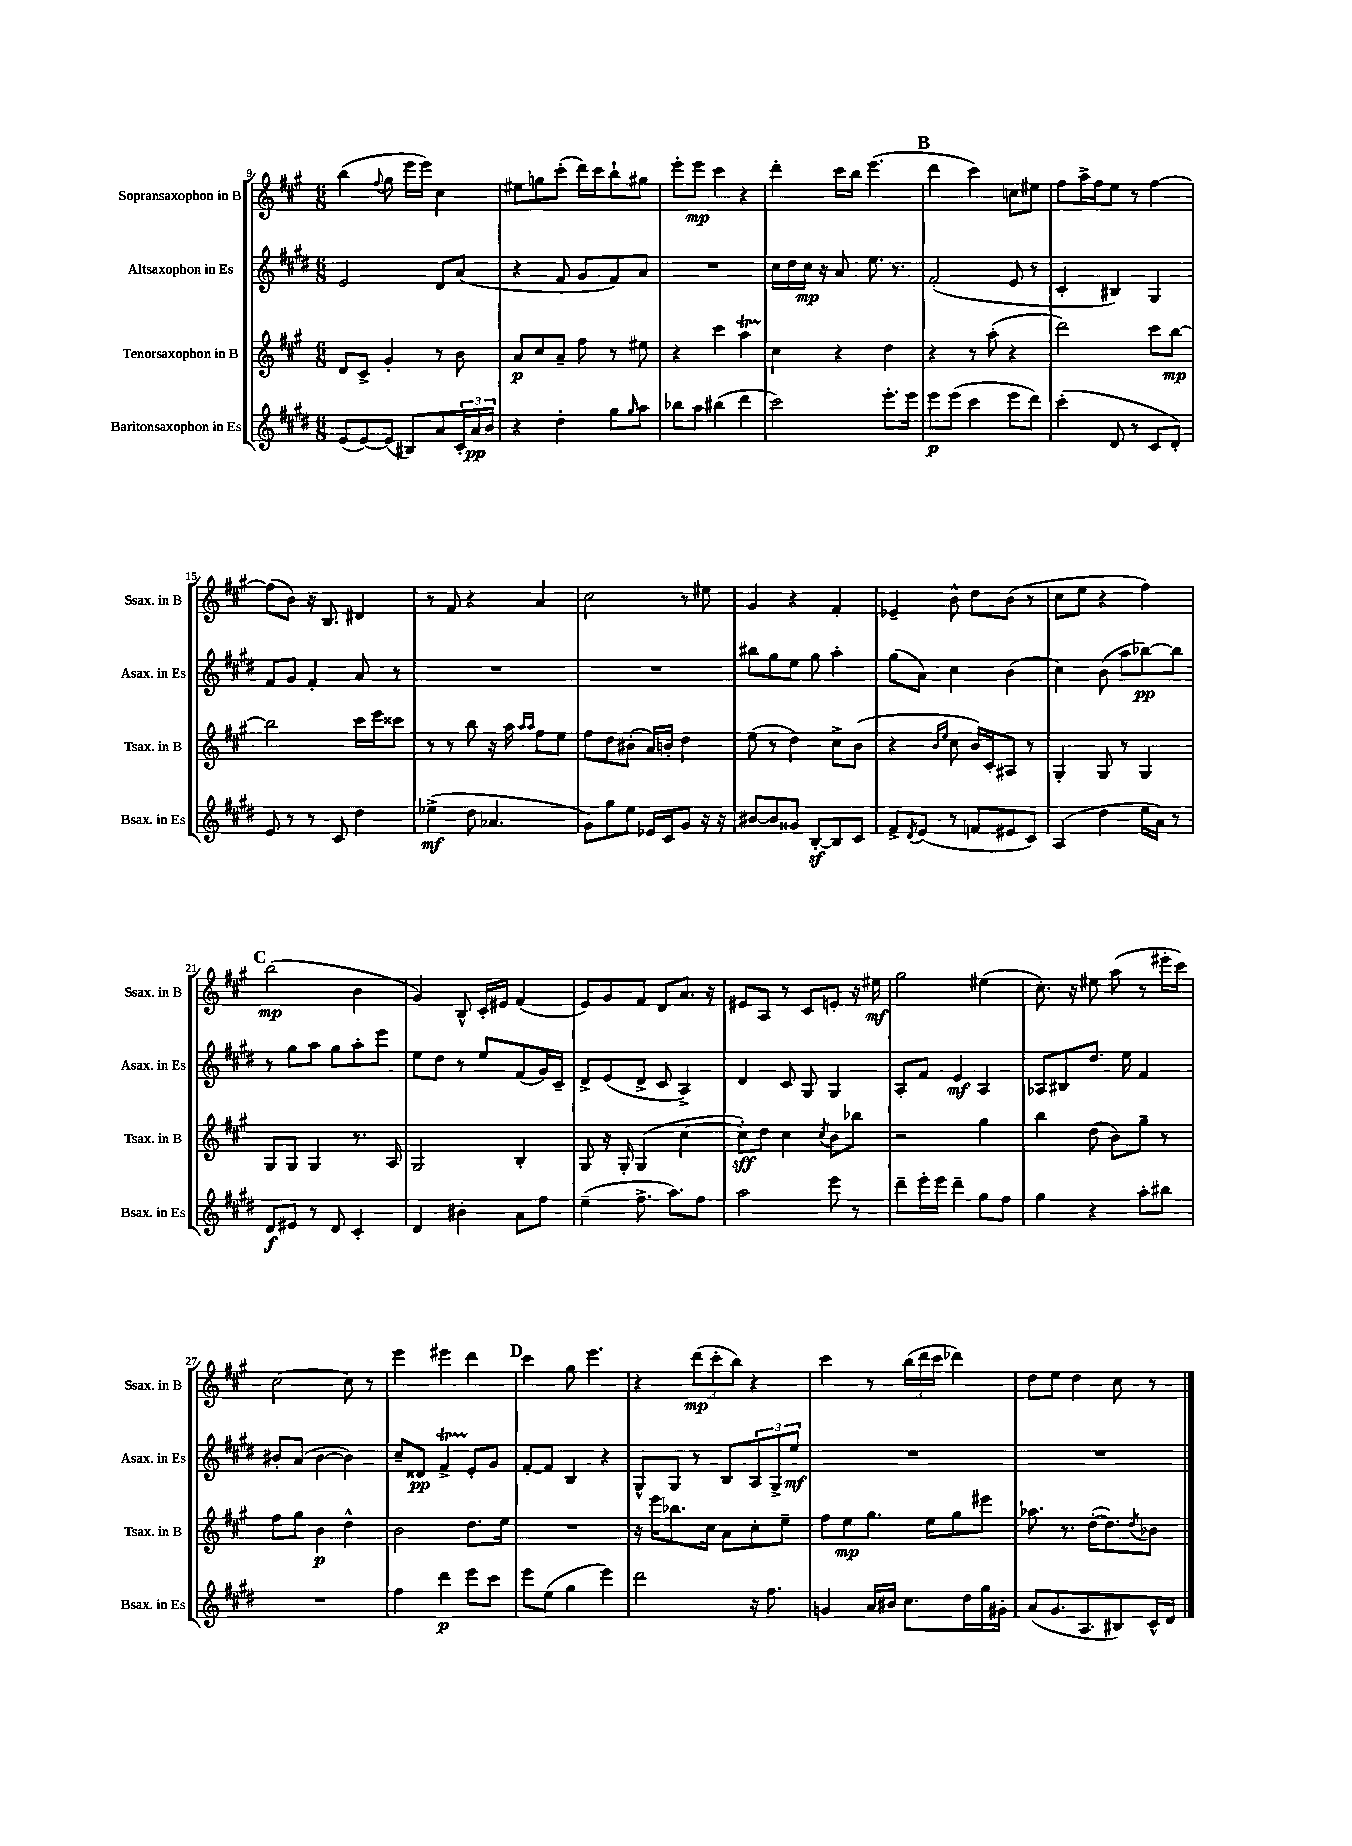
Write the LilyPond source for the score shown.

<<
\new StaffGroup <<
\new Staff = "s0" \with { instrumentName = "Sopransaxophon in B" shortInstrumentName = "Ssax. in B" } {
    \clef treble \key a \major \numericTimeSignature \time 6/8
    b''4( \appoggiatura { fis''8 } gis''8 e'''16 e'''16) cis''4 |
    eis''8 g''8 cis'''8-.( d'''16) cis'''16 b''8-! gis''8 |
    e'''8-. e'''8\mp cis'''4 r4 |
    d'''4-. cis'''16 b''16 e'''4.( |
    \mark \markup { \bold "B" } d'''4 cis'''4) c''8 eis''8 |
    fis''8 a''16-> fis''16 e''8 r8 fis''4~ |
    fis''8( b'8) r16 b8. dis'4 |
    r8 fis'8 r4 a'4 |
    cis''2 r8 eis''8 |
    gis'4 r4 fis'4-. |
    ees'4-- b'8-^ d''8 b'8( r8 |
    cis''8 e''8 r4 fis''4) |
    \mark \markup { \bold "C" } b''2\mp( b'4 |
    gis'4) b8-^ cis'16-. eis'16 fis'4( |
    e'8) gis'8 fis'8 d'8 a'8. r16 |
    eis'8 a8 r8 cis'8 e'8-. r16 eis''16\mf |
    gis''2 eis''4( |
    cis''8.-.) r16 eis''8 a''8( r8 eis'''16-. cis'''16) |
    cis''2~ cis''8 r8 |
    e'''4 eis'''4 d'''4 |
    \mark \markup { \bold "D" } cis'''4 gis''8 e'''4. |
    r4 \tuplet 3/2 { d'''8\mp( cis'''8-. b''8) } r4 |
    cis'''4 r8 \tuplet 3/2 { b''16( d'''16 cis'''16 } des'''4) |
    d''8 e''8 d''4 cis''8 r8 \bar "|." |
}
\new Staff = "s1" \with { instrumentName = "Altsaxophon in Es" shortInstrumentName = "Asax. in Es" } {
    \clef treble \key e \major \numericTimeSignature \time 6/8
    e'2 dis'8 a'8( |
    r4 fis'8 gis'8 fis'8) a'8 |
    R2. |
    cis''16 dis''16 cis''16\mp r16 a'8 e''8. r8. |
    \mark \markup { \bold "B" } fis'2-.( e'8 r8 |
    cis'4-. bis4) gis4 |
    fis'8 gis'8 fis'4-. a'8 r8 |
    R2. |
    R2. |
    bis''8 gis''8 e''8 gis''8 a''4-. |
    gis''8( a'8) cis''4 b'4( |
    cis''4) b'8( a''8 bes''8~\pp) bes''8 |
    \mark \markup { \bold "C" } r8 gis''8 a''8 gis''8 a''8-. e'''8 |
    e''8 dis''8 r8 e''8 fis'8( gis'16) cis'16-- |
    dis'8-> e'8( dis'8-> cis'8 a4->) |
    dis'4 cis'8 gis8 gis4 |
    a8-. fis'8 e'4\mf a4 |
    aes8 bis8 dis''8. e''16 fis'4 |
    bis'8-. a'8( bis'4~ bis'4) |
    cis''8-- disis'8\pp fis'4->\startTrillSpan e'8-.\stopTrillSpan gis'8 |
    \mark \markup { \bold "D" } fis'8~-. fis'8 b4 r4 |
    gis8-^ gis8 r8 b8 \tuplet 3/2 { a8 gis8-> e''8\mf } |
    R2. |
    R2. \bar "|." |
}
\new Staff = "s2" \with { instrumentName = "Tenorsaxophon in B" shortInstrumentName = "Tsax. in B" } {
    \clef treble \key a \major \numericTimeSignature \time 6/8
    d'8 cis'8-> gis'4-. r8 b'8 |
    a'8\p cis''8 a'8-- fis''8 r8 eis''8 |
    r4 cis'''4 a''4\startTrillSpan |
    cis''4\stopTrillSpan r4 d''4 |
    \mark \markup { \bold "B" } r4 r8 a''8-.( r4 |
    d'''2) cis'''8 b''8~\mp |
    b''2 cis'''16 e'''16 cisis'''8 |
    r8 r8 b''8 r16 a''16 \grace { a''16 a''16 } fis''8 e''8 |
    fis''8 d''8 bis'8-.( a'16) b'16-. d''4 |
    e''8( r8 d''4) cis''8-> b'8( |
    r4 \grace { b'16 e''16 } cis''8 b'16) cis'16-. ais8 r8 |
    gis4-. gis8 r8 gis4 |
    \mark \markup { \bold "C" } gis8 gis8 gis4 r8. a16 |
    gis2 b4-. |
    gis8 r16 gis16-. gis4( cis''4~ |
    cis''8-.\sff) d''8 cis''4 \acciaccatura { cis''8 } b'8 bes''8 |
    r2 gis''4 |
    b''4 d''8( b'8) gis''8-- r8 |
    fis''8 gis''8 b'4\p d''4-^ |
    b'2 d''8. e''16 |
    \mark \markup { \bold "D" } R2. |
    r16 e'''16 bes''8. cis''16 a'8 cis''8-. e''8-- |
    fis''8 e''8\mp gis''8. e''16 gis''8 eis'''8 |
    aes''8. r8. d''16~-.( d''8.) \acciaccatura { d''8 } bes'8 \bar "|." |
}
\new Staff = "s3" \with { instrumentName = "Baritonsaxophon in Es" shortInstrumentName = "Bsax. in Es" } {
    \clef treble \key e \major \numericTimeSignature \time 6/8
    e'8( e'8~) e'8( bis8) a'8 \tuplet 3/2 { cis'16-. a'16\pp b'16 } |
    r4 dis''4-. gis''8 \grace { gis''16 } a''8 |
    bes''8 a''8 bis''4( dis'''4 |
    cis'''2) e'''8.-. e'''16 |
    \mark \markup { \bold "B" } e'''8\p e'''8( cis'''4 e'''8 dis'''8) |
    cis'''4-.( dis'8 r8 cis'8 dis'8-.) |
    e'8 r8 r8 cis'8 dis''4 |
    ees''4->\mf( dis''8 aes'4. |
    gis'8) gis''8 e''8 ees'16 cis'16 gis'8 r16 r16 |
    bis'8~ bis'8 gisis'8 b8~-.\sf b8 cis'8 |
    fis'8-> \acciaccatura { dis'8 } e'8( r8 f'8 eis'8 cis'8) |
    a4( dis''4 e''16 a'16) r8 |
    \mark \markup { \bold "C" } dis'8\f eis'8 r8 dis'8 cis'4-. |
    dis'4 bis'4-. a'8 fis''8 |
    e''4--( fis''8.-> a''8.) fis''8 |
    a''2 e'''8 r8 |
    dis'''8-- e'''16-. e'''16 dis'''4-- gis''8 fis''8 |
    gis''4 r4 a''8-. bis''8 |
    R2. |
    fis''4 dis'''4\p e'''8 cis'''8 |
    \mark \markup { \bold "D" } e'''8 e''8( gis''4 e'''4) |
    dis'''2 r16 fis''8. |
    g'4 a'16 bis'16 cis''8. dis''16 gis''16 gis'16-. |
    a'8( gis'8. a8. bis8) cis'16-^ dis'16 \bar "|." |
}
>>
>>
\layout { \context { \Score currentBarNumber = #9 } }
